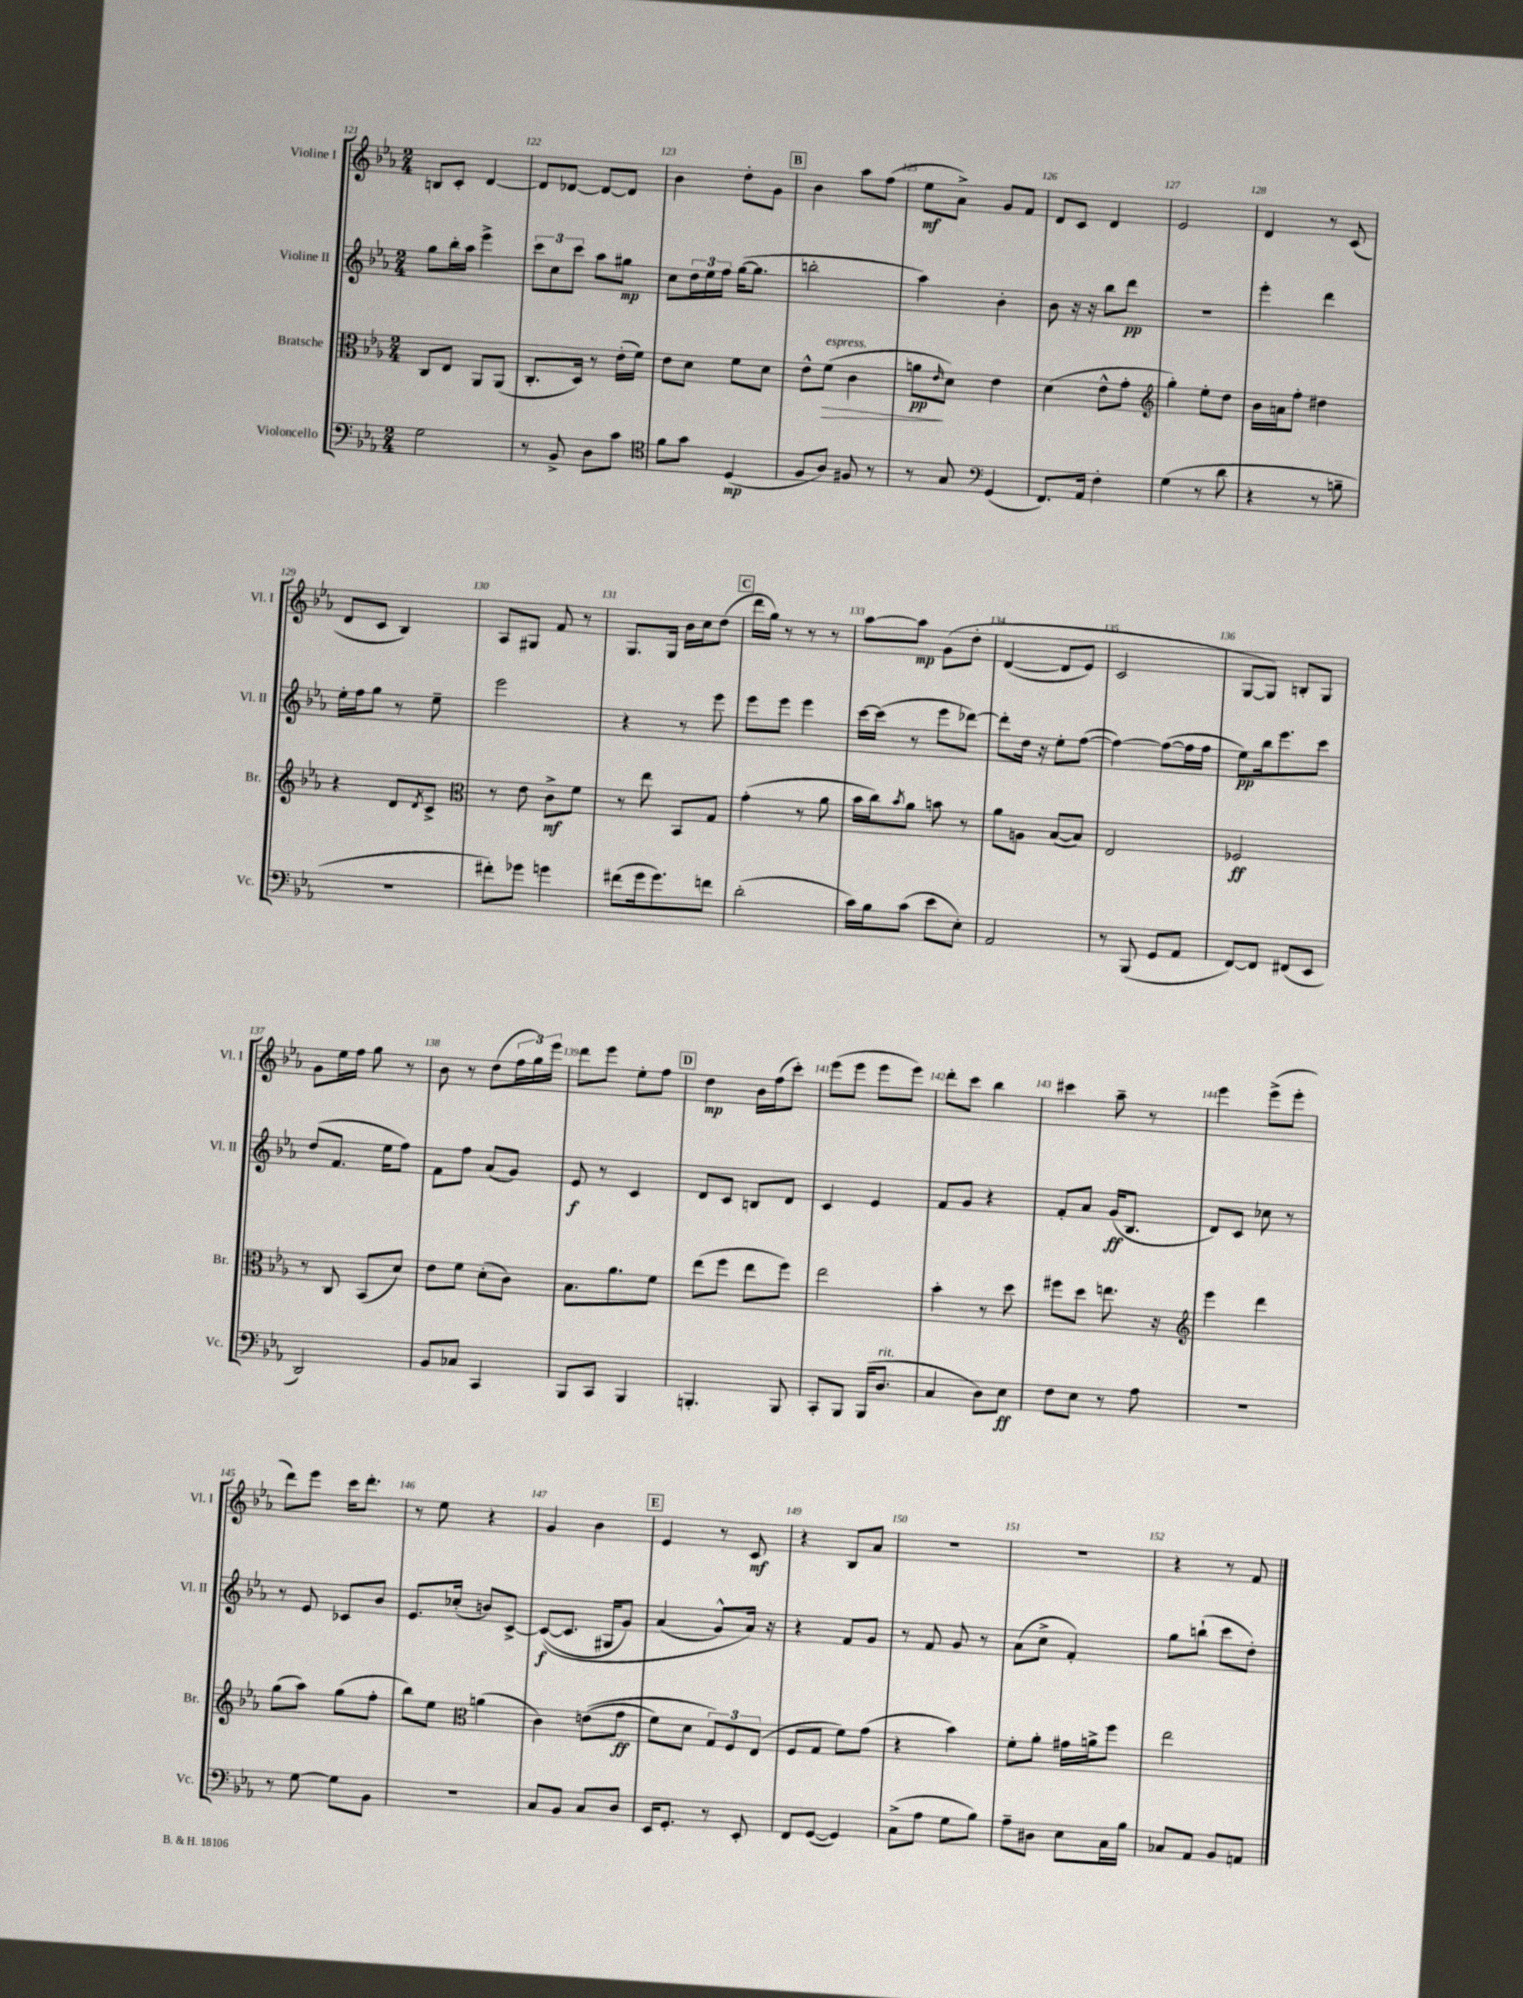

**kern	**kern	**kern	**kern
*staff4	*staff3	*staff2	*staff1
*clefF4	*clefC3	*clefG2	*clefG2
*k[b-e-a-]	*k[b-e-a-]	*k[b-e-a-]	*k[b-e-a-]
*M2/4	*M2/4	*M2/4	*M2/4
2G	8C	8gg	8B
.	8E-	16bb-'	8c'
.	.	16aa-	.
.	8AA-	4eee-^	[4d
.	(8AA-	.	.
=	=	=	=
8r	8.C'	12ccc	8d]
.	.	12cc	.
8BB-^	.	.	[8d-
.	.	12ccc	.
.	16D)	.	.
8D	8r	8aa-	8d-_
8c	(16e-'	8gg#	8d-]
.	16f)	.	.
=	=	=	=
*clefC4	*	*	*
8f	8e-	8cc	4b-
8g	8d	24dd	.
.	.	24ee-	.
.	.	24ff	.
(4D	8f	([16gg	8dd'
.	.	8.gg]	.
.	8d	.	8g
=	=	=	=
8F	8e-^^	2bb'	4b-
8A-)	(8f	.	.
8F#	4c	.	8aa-
8r	.	.	(8ff
=	=	=	=
8r	8a	4aa-)	8ee-
.	16qqe-	.	.
8G	8d)	.	8a-^)
*clefF4	*	*	*
(4GG	4e-	4b-'	8g
.	.	.	8f
=	=	=	=
8.FF)	(4d	8b-	8d
.	.	16r	8c
16AA-	.	16r	.
4F'	8e-^^	8bb-	4d
.	8g'	8ddd	.
=	=	=	=
*	*clefG2	*	*
(4G	4gg')	2r	2e-
8r	8ee-'	.	.
8d	8dd	.	.
=	=	=	=
4r	16b-	4eee-'	4d
.	16a	.	.
.	8ff'	.	.
8r	4dd#	4ddd	8r
8B~	.	.	(8c
=	=	=	=
2r	4r	16ee-'	8d
.	.	16ff	.
.	.	8gg	8c
.	8d	8r	4B-)
.	8qd	.	.
.	8c^	8ee-~	.
=	=	=	=
*	*clefC3	*	*
8f#')	8r	2eee-	8A-
8g-	8e-	.	8G#
4g	8c^	.	8f
.	8f	.	8r
=	=	=	=
(8f#	8r	4r	8.G
16g	8ee-	.	.
8.g)	.	.	16G
.	8BB-	8r	16b-
.	.	.	16cc
8f	8G	8eee-	(8dd
=	=	=	=
(2d'	(4g'	8eee-	16ddd
.	.	.	16gg)
.	.	8eee-	8r
.	8r	4eee-	8r
.	8a-	.	8r
=	=	=	=
16c)	16b-	[16ccc	[8aa-
16B-	16cc)	(16ccc]	.
.	8qb-	.	.
(8c	8a-	8r	8aa-]
8e-	8b	8eee-	&(8g
8E-')	8r	[8ddd-)	8dd'
=	=	=	=
2AA-	8a-	8ddd-']	([4d
.	8A	16dd	.
.	.	16r	.
.	([8B-	8ee-'	8d]
.	8B-])	([8ff	8e-)
=	=	=	=
8r	2E-	4ff_)	2c
(8BBB-	.	.	.
8GG	.	(8ff_	.
8AA-	.	16ff]	.
.	.	16ff	.
=	=	=	=
[8FF)	2F-	8ee-)	[8G
8FF]	.	16bb-	8G]&)
.	.	8.eee-	.
(8FF#	.	.	8B'
8EE-	.	8ccc	8G
=	=	=	=
2DD)	8r	(8dd	8g
.	8C	8.f	16ee-
.	.	.	16ff
.	(8BB-	.	8gg
.	.	16ee-	.
.	8d)	8ff)	8r
=	=	=	=
8BB-	8e-	8f	8b-
8C-	8f	8ff	8r
4CC	(8d'	(8a-	(8dd
.	8c)	8g)	24ff
.	.	.	24gg)
.	.	.	24eee-
=	=	=	=
8BBB-	8.B-	8e-	8ddd
8CC	.	8r	8eee-
.	8.a-	.	.
4BBB-	.	4c	8ee-'
.	8f	.	8ff
=	=	=	=
4.BBB'	(8ee-	8d	4dd
.	8ff	8c	.
.	8ee-	8B	16b-
.	.	.	(16ff
8BBB	8ff)	8d	8ccc')
=	=	=	=
8CC'	2ee-	4c	(8eee-
8BBB-	.	.	8eee-
(16BBB-	.	4e-	8eee-
8.D	.	.	.
.	.	.	8eee-)
=	=	=	=
4C	4b-'	8f	8ddd'
.	.	8g	8ccc
8D)	8r	4r	4bb-
8E-	8dd	.	.
=	=	=	=
8F	8ff#	8f'	4ccc#
8E-	8dd	8a-	.
8r	8.ee	(16g	8aa-~
.	.	8.B-	.
8A-	.	.	8r
.	16r	.	.
=	=	=	=
*	*clefG2	*	*
2r	4eee-	8d)	4eee-
.	.	8c	.
.	4ddd	8cc-	(8eee-^
.	.	8r	8eee-'
=	=	=	=
8r	(8gg	8r	8ddd)
[8G	8aa-)	8e-	8eee-
8G]	(8gg	8c-	16ccc
.	.	.	8.ddd'
8BB-	8ff'	8b-	.
=	=	=	=
2r	8bb-)	8.e-	8r
.	8ee-	.	8ee-
.	.	(16cc-'	.
*	*clefC3	*	*
.	(4a	8b)	4r
.	.	[8c^	.
=	=	=	=
8C	4c)	&((8c_	4g
8BB-	.	8.c]	.
8C	&((8e	.	4b-
.	.	16G#	.
8D	8g	8g)	.
=	=	=	=
16EE-	8f)	(4a-	4e-
8.GG'	.	.	.
.	8d	.	.
8r	12G&)	8g^^)	8r
.	12F	.	.
8EE-'	.	16a-&)	8c
.	(12E-	.	.
.	.	16r	.
=	=	=	=
8FF	8F	4r	4r
([8GG	8G	.	.
4GG])	8f)	8f	8B-
.	(8g	8g	8a-
=	=	=	=
(8C^	4r	8r	2r
8A-	.	8f	.
8G	4b-)	8g	.
8B-)	.	8r	.
=	=	=	=
8A-~	8f'	(8a-	2r
8D#	8a-'	8cc^	.
8E-	16g#	4f')	.
.	16a^	.	.
16C	8ff	.	.
16B-	.	.	.
=	=	=	=
8C-	2ee-	8gg	4r
8AA-	.	(8bb`	.
8BB-	.	8ccc	8r
8AA	.	8dd')	8f
==	==	==	==
*-	*-	*-	*-
